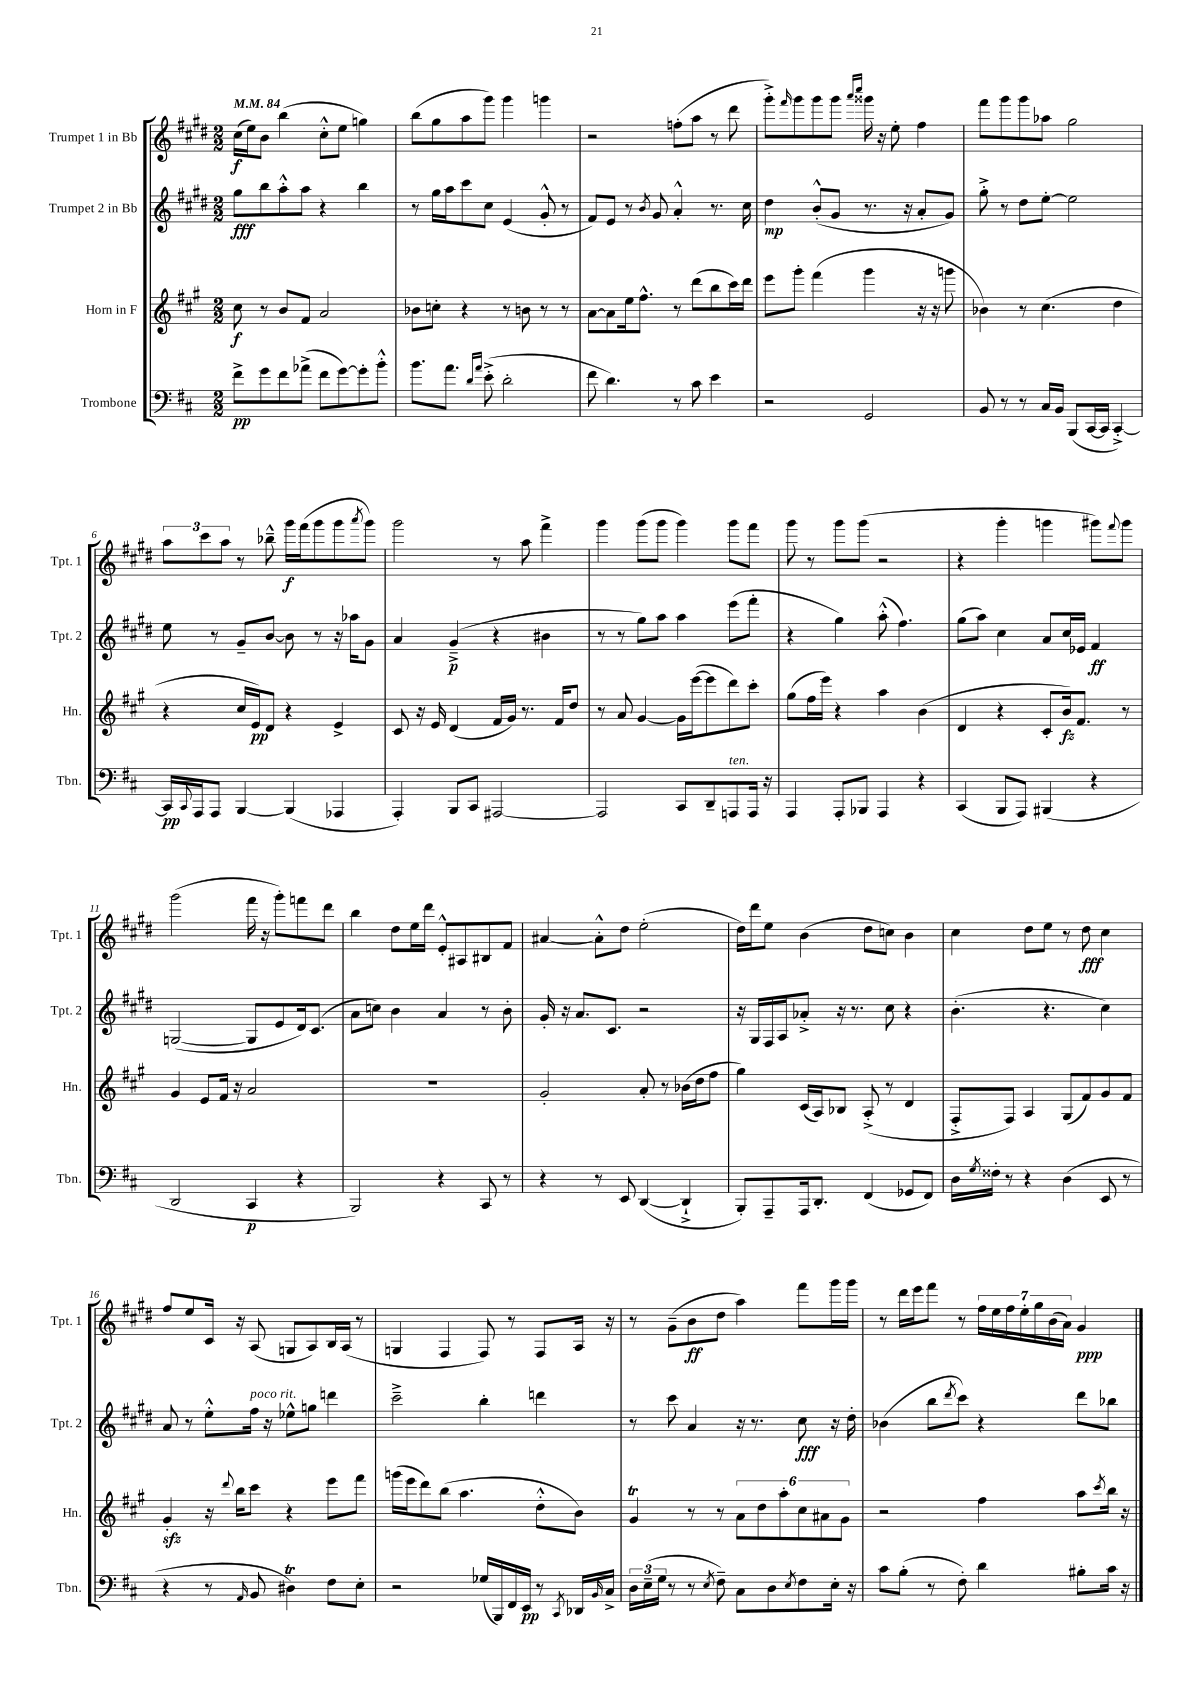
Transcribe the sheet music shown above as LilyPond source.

<<
\new StaffGroup <<
\new Staff = "s0" \with { instrumentName = "Trumpet 1 in Bb" shortInstrumentName = "Tpt. 1" } {
    \clef treble \key e \major \numericTimeSignature \time 2/2 \tempo 4 = 84
    cis''16\f( e''16) b'8 b''4( cis''8-.-^ e''8 g''4) |
    b''8( gis''8 a''8 gis'''8) gis'''4 g'''4 |
    r2 f''8-.( a''8 r8 dis'''8 |
    gis'''8-.->) \grace { fis'''16 } gis'''8 gis'''8 gis'''8 \grace { a'''16 cis''''16 } gisis'''16 r16 e''8-. fis''4 |
    fis'''8 gis'''8 gis'''8 aes''8 gis''2 |
    \tuplet 3/2 { a''8 cis'''8 a''8 } r8 bes''8---^ gis'''16\f fis'''16( gis'''8 gis'''8 \acciaccatura { a'''8 } gis'''8) |
    gis'''2 r8 a''8 fis'''4-> |
    gis'''4 gis'''8( gis'''8 gis'''4) gis'''8 fis'''8 |
    gis'''8 r8 gis'''8 gis'''8( r2 |
    r4 gis'''4-. g'''4 gis'''8) \appoggiatura { fis'''8 } gis'''8 |
    gis'''2( fis'''16 r16 gis'''8-.) f'''8 dis'''8 |
    b''4 dis''8 e''16 dis'''16 e'8-.-^ ais8 bis8 fis'8 |
    ais'4~ ais'8-.-^ dis''8 e''2-.( |
    dis''16) dis'''16 e''8 b'4( dis''8 c''8) b'4 |
    cis''4 dis''8 e''8 r8 dis''8\fff cis''4 |
    fis''8 e''8 cis'16 r16 a8( g8 a8) b16 a16( r8 |
    g4 fis4 fis8) r8 fis8 a16 r16 |
    r8 gis'8--( b'8\ff dis''8 a''4) fis'''8 gis'''16 gis'''16 |
    r8 dis'''16 e'''16 fis'''8 r8 \tuplet 7/4 { fis''16 e''16 fis''16 e''16-. gis''16 b'16( a'16) } gis'4\ppp \bar "|." |
}
\new Staff = "s1" \with { instrumentName = "Trumpet 2 in Bb" shortInstrumentName = "Tpt. 2" } {
    \clef treble \key e \major \numericTimeSignature \time 2/2
    gis''8\fff b''8 a''8-.-^ a''8 r4 b''4 |
    r8 gis''16 a''16 cis'''8 cis''8 e'4( gis'8-.-^ r8 |
    fis'8) e'8 r8 \acciaccatura { b'8 } gis'8 a'4-.-^ r8. cis''16 |
    dis''4\mp b'8-.-^( gis'8 r8. r16 a'8-. gis'8) |
    gis''8-.-> r8 dis''8 e''8~-. e''2 |
    e''8 r8 gis'8-- b'8~ b'8 r8 r16 aes''16 gis'8 |
    a'4 gis'4--->\p( r4 bis'4 |
    r8 r8 gis''8) a''8 a''4 e'''8( fis'''8-. |
    r4 gis''4) a''8-.-^( fis''4.) |
    gis''8( a''8) cis''4 a'8 cis''16 ees'16 fis'4\ff |
    g2~( g8 e'8 dis'16) cis'8.( |
    a'8 c''8) b'4 a'4 r8 b'8-. |
    gis'16-. r16 a'8. cis'8. r2 |
    r16 gis16 fis16 a16 aes'8-.-> r16 r8. cis''8 r4 |
    b'4.-.( r4. cis''4) |
    a'8 r8 e''8-.-^ fis''16^\markup { \italic "poco rit." } r16 ees''8-^ g''8 d'''4 |
    cis'''2---> b''4-. d'''4 |
    r8 cis'''8 a'4 r16 r8. cis''8\fff r16 dis''16-. |
    bes'4( b''8 \acciaccatura { dis'''8 } cis'''8) r4 dis'''8 bes''8 \bar "|." |
}
\new Staff = "s2" \with { instrumentName = "Horn in F" shortInstrumentName = "Hn." } {
    \clef treble \key a \major \numericTimeSignature \time 2/2
    cis''8\f r8 b'8 fis'8 a'2 |
    bes'8 c''8-. r4 r8 b'8 r8 r8 |
    a'8~ a'8 e''16 fis''8.-^ r8 d'''8( b''8 cis'''16) d'''16 |
    e'''8 gis'''8-. fis'''4( gis'''4 r16 r16 g'''8 |
    bes'4) r8 cis''4.( d''4 |
    r4 cis''16 e'16\pp) d'8 r4 e'4-> |
    cis'8 r16 e'16 d'4( fis'16 gis'16) r8. fis'16 d''8 |
    r8 a'8 gis'4~ gis'16 e'''16~( e'''8 d'''8) cis'''8-. |
    gis''8( fis''16 e'''16) r4 a''4 b'4( |
    d'4 r4 cis'8-. b'16\fz) fis'8. r8 |
    gis'4 e'8 fis'16 r16 a'2 |
    R1 |
    gis'2-. a'8-. r8 bes'16( d''16 fis''8 |
    gis''4) cis'16( a16) bes8 a8-.->( r8 d'4 |
    fis8-.-> fis8) a4 gis8( fis'8) gis'8 fis'8 |
    gis'4-.\sfz r16 \appoggiatura { d'''8 } b''16 cis'''8 r4 e'''8 fis'''8 |
    g'''16( e'''16 d'''8) b''8( a''4. d''8-.-^ b'8) |
    gis'4\trill r8 r8 \tuplet 6/4 { a'8 d''8 a''8-. cis''8 ais'8 gis'8 } |
    r2 fis''4 a''8 \acciaccatura { cis'''8 } b''16 r16 \bar "|." |
}
\new Staff = "s3" \with { instrumentName = "Trombone" shortInstrumentName = "Tbn." } {
    \clef bass \key d \major \numericTimeSignature \time 2/2
    fis'8->\pp g'8 fis'8 aes'8->( fis'8 g'8~) g'8-. b'8-.-^ |
    b'8. a'8. \grace { d'16 a'16 } e'8-.->( d'2-. |
    fis'8 d'4.) r8 cis'8 e'4 |
    r2 g,2 |
    b,8 r8 r8 cis16 b,16 b,,8( cis,16~ cis,16 cis,4~-.->) |
    cis,16\pp \appoggiatura { cis,8 } a,,16 a,,8 b,,4~ b,,4( aes,,4 |
    a,,4-.) b,,8 cis,8 ais,,2~ |
    ais,,2 cis,8 d,8-- a,,8^\markup { \italic "ten." } a,,16 r16 |
    a,,4 a,,8-. bes,,8 a,,4 r4 |
    cis,4( b,,8 a,,8) bis,,4( r4 |
    d,2 cis,4\p r4 |
    b,,2) r4 cis,8 r8 |
    r4 r8 e,8 d,4~( d,4-!-> |
    b,,8-.) a,,8-- a,,16 d,8.-. fis,4( ges,8 fis,8) |
    d16 \acciaccatura { g8 } fisis16-. r8 r4 d4( e,8 r8 |
    r4 r8 \grace { a,16 } b,8 dis4\trill) fis8 e8-. |
    r2 ges16( b,,16) fis,16 e,16\pp r8 \acciaccatura { cis,8 } des,16 \grace { b,16 } cis16-> |
    \tuplet 3/2 { d16 e16--( g16 } r8 r8 \acciaccatura { e8 } fis8--) cis8 d8 \acciaccatura { e8 } fis8 e16-. r16 |
    cis'8 b8-.( r8 fis8-.) d'4 bis8-. cis'16 r16 \bar "|." |
}
>>
>>
